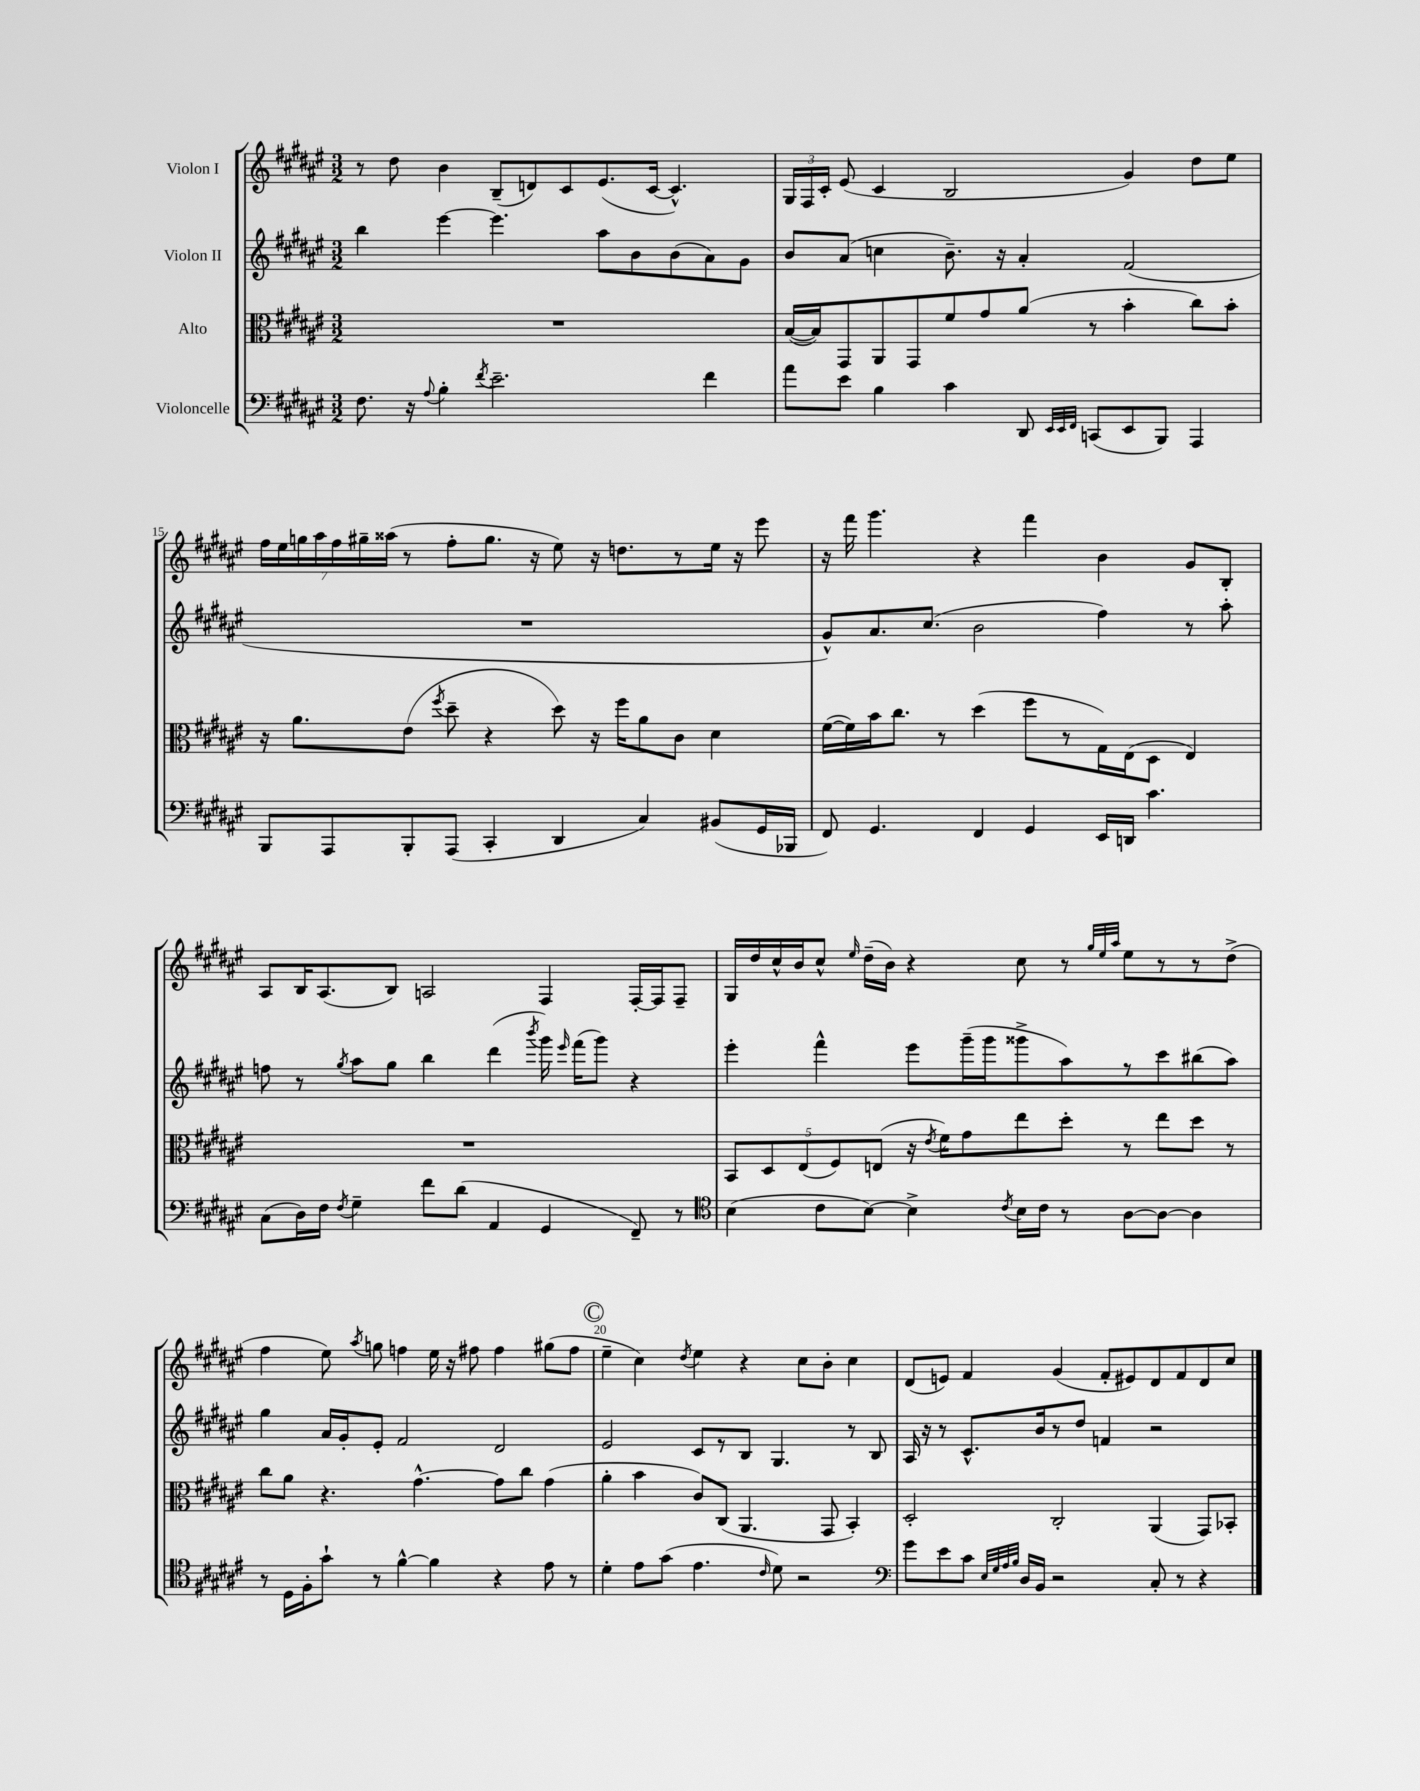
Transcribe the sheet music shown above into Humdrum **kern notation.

**kern	**kern	**kern	**kern
*staff4	*staff3	*staff2	*staff1
*clefF4	*clefC3	*clefG2	*clefG2
*k[f#c#g#d#a#e#]	*k[f#c#g#d#a#e#]	*k[f#c#g#d#a#e#]	*k[f#c#g#d#a#e#]
*M3/2	*M3/2	*M3/2	*M3/2
8.F#	1.r	4bb	8r
.	.	.	8dd#
16r	.	.	.
8qqA#	.	.	.
4B'	.	[4eee#	4b
8qf#	.	.	.
2.e#~	.	4.eee#]	(8B~
.	.	.	8d)
.	.	.	8c#
.	.	8aa#	(8.e#
.	.	8b	.
.	.	.	[16c#
.	.	(8b	4.c#^^])
4f#	.	8a#)	.
.	.	8g#	.
=	=	=	=
8a#	([16B	8b	24G#
.	.	.	24F#
.	16B])	.	.
.	.	.	24c#'
8e#	8GG#	(8a#	(8e#
4B	8AA#	4cc	4c#
.	8GG#	.	.
4c#	8f#	8.b~)	2B
.	8g#	.	.
.	.	16r	.
8DD#	(8a#	4a#'	.
32qqEE#	.	.	.
32qqEE#	.	.	.
32qqFF#	.	.	.
(8CC	8r	.	.
8EE#	4b'	(2f#	4g#)
8BBB)	.	.	.
4AAA#	8cc#)	.	8dd#
.	8b'	.	8ee#
=	=	=	=
8BBB	16r	1.r	28ff#
.	.	.	28ee#
.	8.a#	.	.
.	.	.	28gg
.	.	.	28aa#
8AAA#	.	.	.
.	.	.	28ff#
.	.	.	28gg#~
.	.	.	(28aa##
8BBB'	(8e#	.	8r
.	8qff#	.	.
(8AAA#	8dd#~	.	8ff#'
4CC#'	4r	.	8.gg#
.	.	.	16r
4DD#	8dd#)	.	8ee#)
.	16r	.	16r
.	16ff#	.	8.dd
4C#)	8a#	.	.
.	8c#	.	8r
(8BB#	4d#	.	16ee#
.	.	.	16r
16GG#	.	.	8eee#
16BBB-	.	.	.
=	=	=	=
8FF#)	([16f#	8g#^^)	16r
.	16f#])	.	16fff#
4.GG#	16b	8.a#	4.ggg#
.	8.cc#	.	.
.	.	(8.cc#	.
.	8r	.	.
4FF#	(4dd#	2b	4r
4GG#	8ff#	.	4fff#
.	8r	.	.
16EE#	16G#)	4ff#)	4b
16DD	(16E#	.	.
4.c#	8D#	.	.
.	4E#)	8r	8g#
.	.	8aa#'	8B'
=	=	=	=
(8C#	1.r	8ff	8A#
16D#)	.	8r	16B
16F#	.	.	(8.A#
8qF#	.	8qgg#	.
4G#~	.	8aa#	.
.	.	8gg#	8B)
8f#	.	4bb	2A
(8d#	.	.	.
4AA#	.	(4ddd#	.
.	.	8qbbb	.
4GG#	.	16ggg#)	4F#
.	.	16qqeee#	.
.	.	(16fff#	.
.	.	8ggg#)	.
8FF#~)	.	4r	[16F#'
.	.	.	16F#]
8r	.	.	8F#~
=	=	=	=
*clefC4	*	*	*
(4B	10BB	4eee#'	16G#
.	.	.	16dd#
.	10D#	.	.
.	.	.	16cc#^^
.	.	.	16b
.	(10E#	.	.
8c#	.	4fff#^^	8cc#^^
.	10F#)	.	.
.	.	.	16qqee#
[8B)	.	.	(16dd#~
.	(10E	.	.
.	.	.	16b)
4B^]	16r	8eee#	4r
.	8qe#	.	.
.	16f#)	.	.
.	8g#	(16ggg#~	.
.	.	16ggg#	.
8qc#	.	.	.
16B	8ee#	8ggg##^	8cc#
16c#	.	.	.
8r	8dd#'	8aa#)	8r
.	.	.	32qqgg#
.	.	.	32qqee#
.	.	.	32qqaa#
[8A#	8r	8r	8ee#
8A#_	8ee#	8ccc#	8r
4A#]	8dd#	(8bb#	8r
.	8r	8aa#)	(8dd#^
=	=	=	=
8r	8cc#	4gg#	4ff#
16D#	8a#	.	.
16F#'	.	.	.
8g#`	4.r	16a#	8ee#)
.	.	16g#'	.
.	.	.	8qaa#
8r	.	8e#'	8gg
[4f#^^	.	2f#	4ff
.	[4.g#^^	.	.
4f#]	.	.	16ee#
.	.	.	16r
.	.	.	8ff#
4r	8g#]	2d#	4ff#
.	8cc#	.	.
8e#	(4g#	.	(8gg#
8r	.	.	8ff#
=	=	=	=
4d#'	4a#'	2e#	4ee#~
8e#	4b	.	4cc#)
(8g#	.	.	.
.	.	.	8qdd#
4.e#	8c#)	8c#	4ee#
.	(8C#	8r	.
.	4.AA#	8B	4r
16qqc#	.	.	.
8d#)	.	4.G#	.
2r	.	.	8cc#
.	8GG#	.	8b'
.	4BB')	8r	4cc#
.	.	8B	.
=	=	=	=
*clefF4	*	*	*
8g#	2D#'	16A#	(8d#
.	.	16r	.
8e#	.	8r	8e)
8c#	.	8.c#^^	4f#
32qqE#	.	.	.
32qqG#	.	.	.
32qqA#	.	.	.
32qqB	.	.	.
16D#	.	.	.
16BB	.	16b	.
2r	2C#'	8r	(4g#
.	.	8dd#	.
.	.	4f	8f#'
.	.	.	8e#)
8C#'	(4AA#	2r	8d#
8r	.	.	8f#
4r	8GG#)	.	8d#
.	8BB-'	.	8cc#
==	==	==	==
*-	*-	*-	*-
